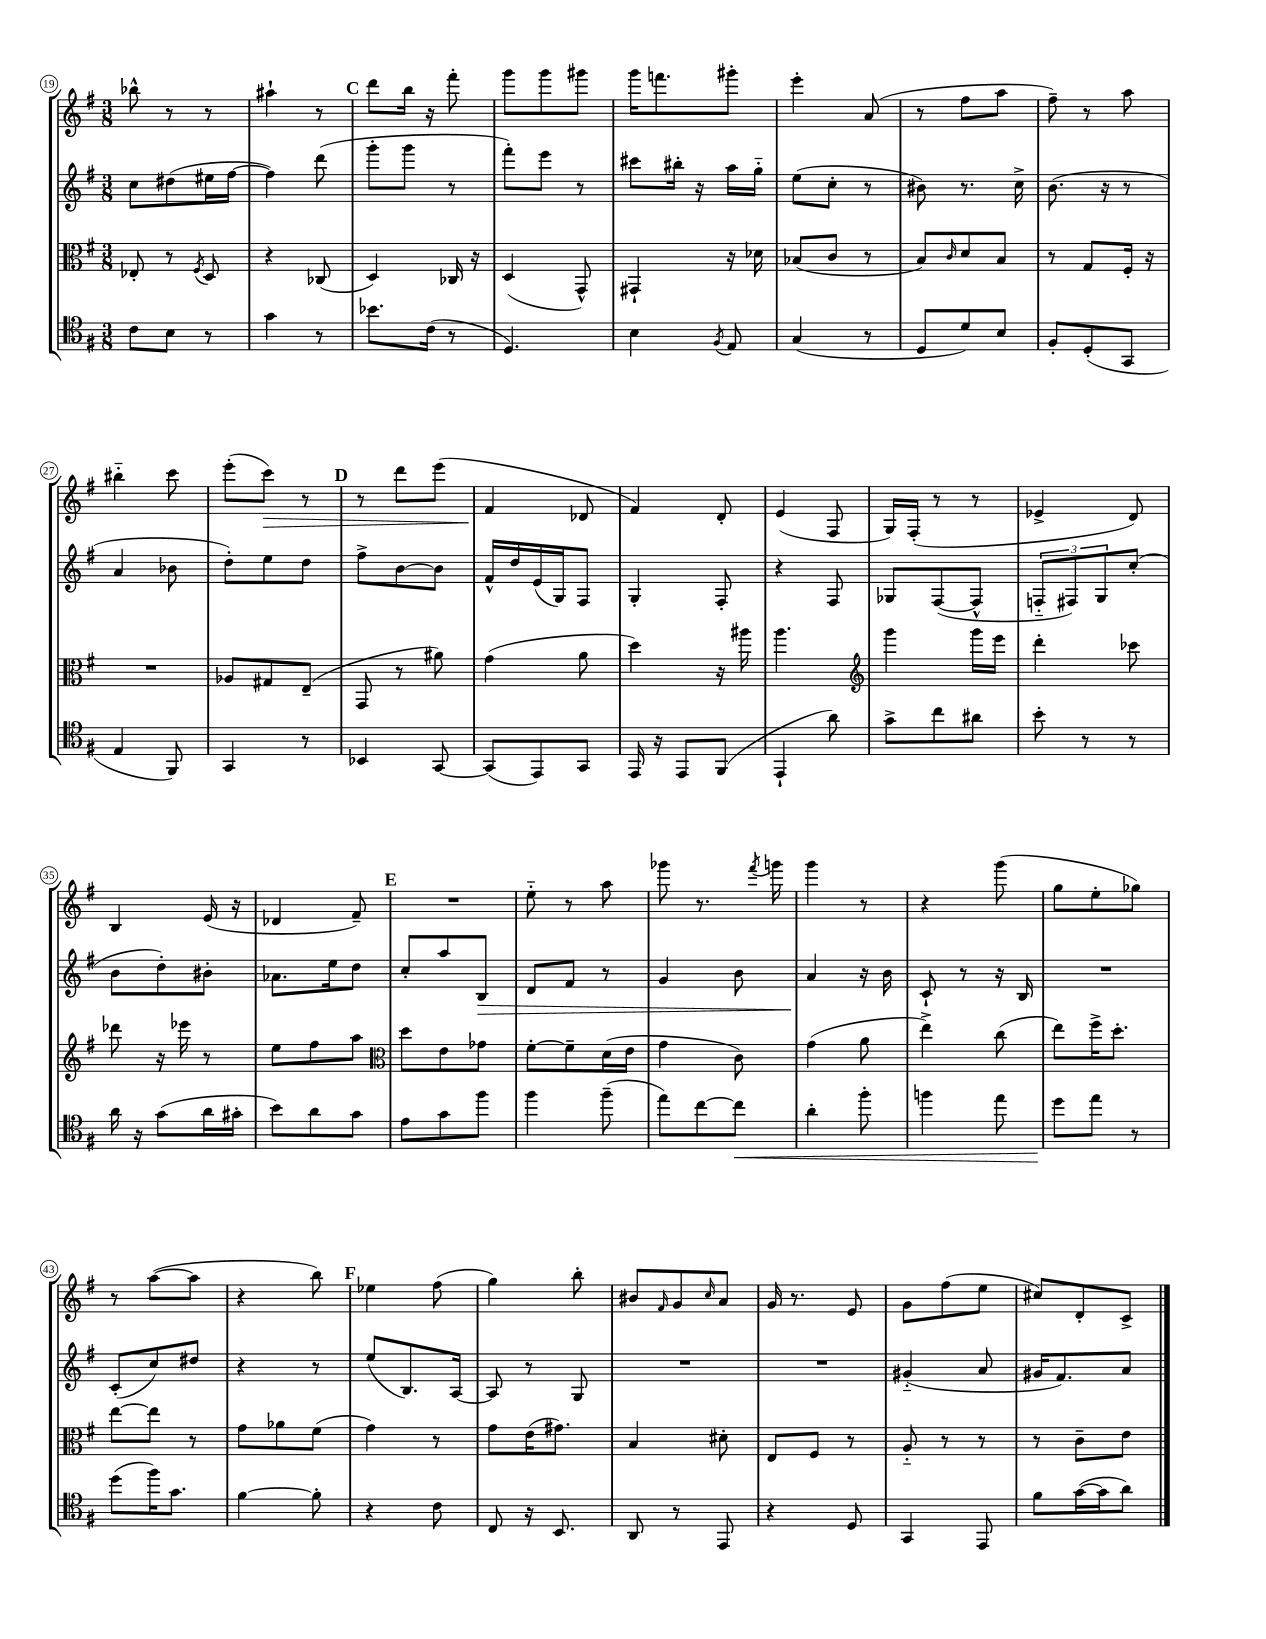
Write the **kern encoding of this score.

**kern	**kern	**kern	**kern
*staff4	*staff3	*staff2	*staff1
*clefC4	*clefC3	*clefG2	*clefG2
*k[f#]	*k[f#]	*k[f#]	*k[f#]
*M3/8	*M3/8	*M3/8	*M3/8
8c	8E-'	8cc	8bb-^^
8B	8r	(8dd#	8r
.	8qF#	.	.
8r	8D	16ee#	8r
.	.	[16ff#	.
=	=	=	=
4g	4r	4ff#])	4aa#`
8r	(8C-	(8ddd	8r
=	=	=	=
8.b-	4D)	8ggg'	8ddd
.	.	8ggg	16bb
(16c	.	.	16r
8r	16C-	8r	8fff#'
.	16r	.	.
=	=	=	=
4.D)	(4D	8fff#')	8ggg
.	.	8eee	8ggg
.	8GG^^)	8r	8ggg#
=	=	=	=
4B	4GG#`	8ccc#	16ggg
.	.	.	8.fff
.	.	16bb#'	.
.	.	16r	.
8qF#	.	.	.
8E	16r	16aa	8ggg#'
.	16d-	16gg'~	.
=	=	=	=
(4G	(8B-	(8ee	4eee'
.	8c	8cc'	.
8r	8r	8r	(8a
=	=	=	=
8D	8B)	8b#)	8r
.	16qqc	.	.
8d)	8d	8.r	8ff#
8B	8B	.	8aa
.	.	16cc^	.
=	=	=	=
8F#'	8r	(8.b	8ff#~)
(8D'	8G	.	8r
.	.	16r	.
8GG	16F#'	8r	8aa
.	16r	.	.
=	=	=	=
4E	4.r	4a	4bb#'~
8FF#)	.	8b-	8ccc
=	=	=	=
4GG	8A-	8dd')	(8eee'
.	8G#	8ee	8ccc)
8r	(8E~	8dd	8r
=	=	=	=
4BB-	8GG	8ff#^	8r
.	8r	[8b	8ddd
[8GG	8a#)	8b]	(8eee
=	=	=	=
(8GG]	(4g	16f#^^	4f#
.	.	16dd	.
8EE)	.	(16e	.
.	.	16G)	.
8GG	8a	8F#	8d-
=	=	=	=
16EE	4dd)	4G'	4f#)
16r	.	.	.
8EE	.	.	.
(8FF#	16r	8F#'	8d'
.	16aa#	.	.
=	=	=	=
4EE`	4.aa	4r	(4e
8a)	.	8F#	8F#
=	=	=	=
*	*clefG2	*	*
8g^	4ggg	8G-	16G)
.	.	.	(16F#'
8cc	.	([8F#	8r
8a#	16ggg	8F#^^]	8r
.	16eee	.	.
=	=	=	=
8b'	4ddd'	12F'~	4e-^
.	.	12F#)	.
8r	.	.	.
.	.	12G	.
8r	8ccc-	(8cc'	8d)
=	=	=	=
16a	8ddd-	8b	4B
16r	.	.	.
(8g	16r	8dd')	.
.	16eee-	.	.
16a	8r	8b#'	(16e
16g#'	.	.	16r
=	=	=	=
8b)	8ee	8.a-	4d-
8a	8ff#	.	.
.	.	16ee	.
8g	8aa	8dd	8f#~)
=	=	=	=
*	*clefC3	*	*
8e	8dd	8cc'	4.r
8g	8e	8aa	.
8ff#	8g-	8B	.
=	=	=	=
4ff#	[8f#'	8d	8ee'~
.	8f#~]	8f#	8r
(8ff#~	(16d	8r	8aa
.	16e	.	.
=	=	=	=
8ee)	4g	4g	8ggg-
[8cc	.	.	8.r
8cc]	8c)	8b	.
.	.	.	8qfff#
.	.	.	16ggg
=	=	=	=
4a'	(4g	4a	4ggg
8ff#'	8a	16r	8r
.	.	16b	.
=	=	=	=
4ff	4ee^)	8c`	4r
.	.	8r	.
8ee	(8cc	16r	(8ggg
.	.	16B	.
=	=	=	=
8dd	8ee)	4.r	8gg
8ee	16ff#^	.	8ee'
.	8.dd'	.	.
8r	.	.	8gg-)
=	=	=	=
(8dd	[8ee	(8c'	8r
16ff#)	8ee]	8cc)	([8aa
8.g	.	.	.
.	8r	8dd#	8aa]
=	=	=	=
[4f#	8g	4r	4r
.	8a-	.	.
8f#']	(8f#	8r	8bb)
=	=	=	=
4r	4g)	(8ee	4ee-
.	.	8.B)	.
8c	8r	.	(8ff#
.	.	[16A	.
=	=	=	=
8C	8g	8A]	4gg)
16r	(16e	8r	.
8.BB	8.g#)	.	.
.	.	8G	8bb'
=	=	=	=
8AA	4B	4.r	8b#
.	.	.	16qqf#
8r	.	.	8g
.	.	.	16qqcc
8EE	8d#'	.	8a
=	=	=	=
4r	8E	4.r	16g
.	.	.	8.r
.	8F#	.	.
8D	8r	.	8e
=	=	=	=
4GG	8A'~	(4g#'~	8g
.	8r	.	(8ff#
8EE	8r	8a	8ee
=	=	=	=
8f#	8r	16g#	8cc#)
.	.	8.f#)	.
([16g	8c~	.	8d'
16g]	.	.	.
8a)	8e	8a	8c^
==	==	==	==
*-	*-	*-	*-
